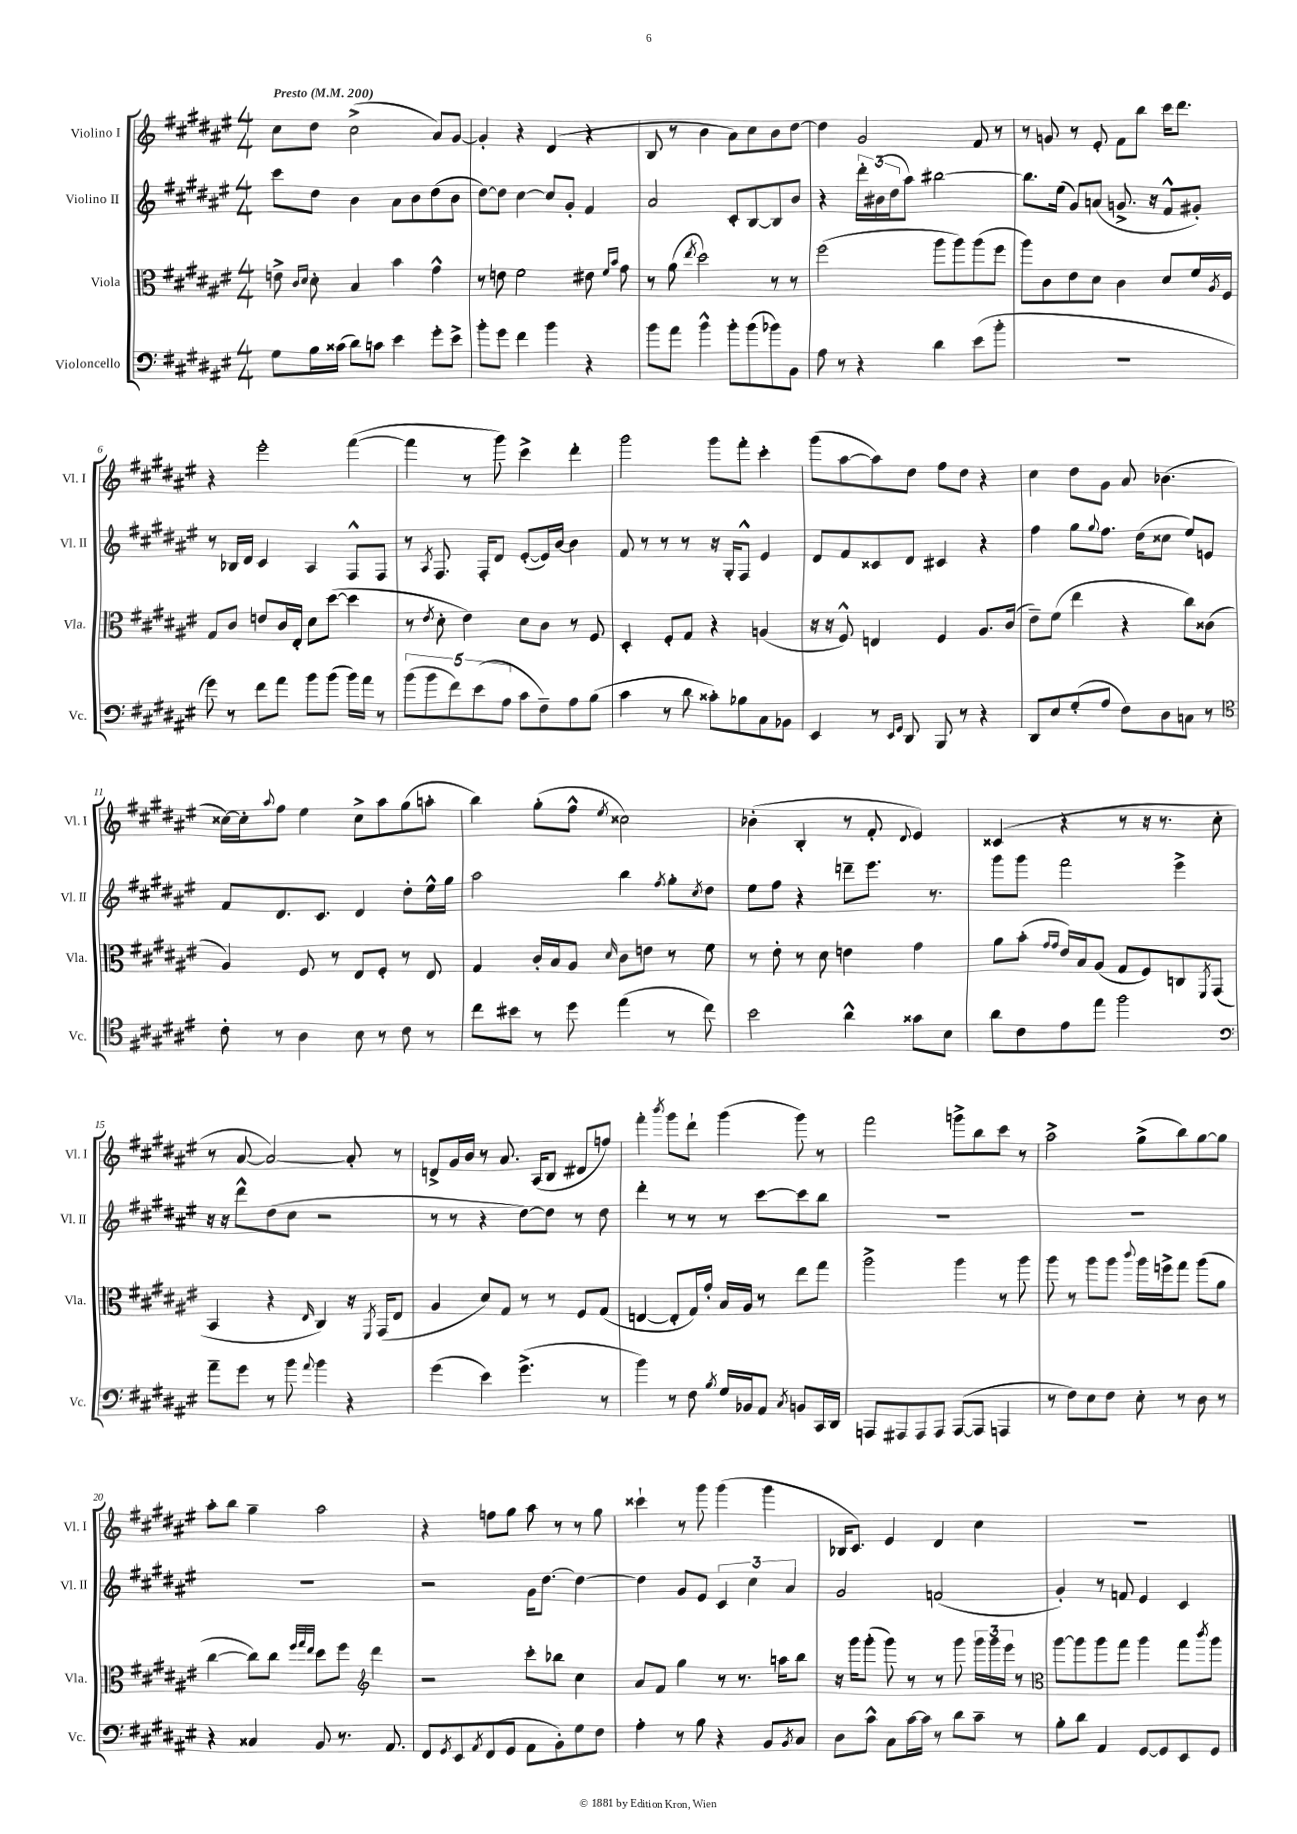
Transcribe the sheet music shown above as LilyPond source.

<<
\new StaffGroup <<
\new Staff = "s0" \with { instrumentName = "Violino I" shortInstrumentName = "Vl. I" } {
    \clef treble \key fis \major \numericTimeSignature \time 4/4 \tempo "Presto" 4 = 200
    cis''8 dis''8 cis''2->( ais'8) gis'8~ |
    gis'4-. r4 dis'4( r4 |
    b8 r8 b'4 ais'8) cis''8 b'8 dis''8~ |
    dis''4 gis'2 fis'8 r8 |
    r8 g'8 r8 eis'8-. fis'8 b''8 cis'''16 dis'''8. |
    r4 eis'''2-. fis'''4~( |
    fis'''4 r8 gis'''8) cis'''4-> dis'''4-. |
    gis'''2 gis'''8 fis'''8-. cis'''4-. |
    gis'''8( ais''8~ ais''8) dis''8 fis''8 dis''8 r4 |
    cis''4 dis''8 gis'8 ais'8 bes'4.( |
    cisis''16~) cisis''16-. \appoggiatura { ais''8 } fis''8 eis''4 cisis''8-> ais''8 gis''8( a''8-. |
    b''4) gis''8-.( fis''8-^ \acciaccatura { eis''8 } cisis''2) |
    bes'4-.( b4-. r8 fis'8-. \appoggiatura { dis'8 } eis'4) |
    cisis'4( r4 r8 r16 r8. cis''8-. |
    r8 ais'8~ ais'2~) ais'8-. r8 |
    d'8-> gis'16 b'16 r8 ais'8. ais16( b8 dis'8 f''8) |
    fis'''4-. \acciaccatura { b'''8 } gis'''8 dis'''8-! gis'''4( gis'''8) r8 |
    fis'''2 g'''8-> b''8 cis'''8 r8 |
    ais''2-> gis''8->( b''8) gis''8~ gis''8 |
    ais''8-. b''8 gis''4-- ais''2 |
    r4 f''8 gis''8 ais''8 r8 r8 gis''8 |
    cisis'''4-! r8 gis'''8 gis'''4( gis'''4 |
    bes16 cis'8.) eis'4 dis'4 cis''4 |
    R1 \bar "|." |
}
\new Staff = "s1" \with { instrumentName = "Violino II" shortInstrumentName = "Vl. II" } {
    \clef treble \key fis \major \numericTimeSignature \time 4/4
    cis'''8 dis''8 b'4 ais'8 b'8 dis''8( b'8 |
    dis''8~) dis''8 cis''4~ cis''8 gis'8-. fis'4 |
    ais'2 cis'8-. b8~ b8 b'8 |
    r4 \tuplet 3/2 { dis'''16-. bis'16( dis''16 } ais''8) bis''2~ |
    bis''8. eis''16( gis'8) a'8( g'8.-> r16 fis'8-^ gis'8-.) |
    r8 bes16 dis'16 cis'4 ais4 fis8-^ fis8 |
    r8 \acciaccatura { ais8 } fis8. fis16-. dis'8 eis'8~-.( eis'16) b'16~ b'4 |
    fis'8 r8 r8 r8 r16 gis16-. fis8-^ eis'4 |
    dis'8 fis'8 cisis'8 dis'8 cis'4 r4 |
    fis''4 gis''8 \appoggiatura { gis''8 } fis''8. dis''16( cisis''8 eis''8) e'8 |
    fis'8 dis'8. cis'8. dis'4 dis''8-. eis''16-^ gis''16 |
    ais''2 b''4 \acciaccatura { fis''8 } gis''8-. \acciaccatura { cis''8 } dis''8 |
    eis''8 fis''8 r4 d'''8-- eis'''8. r8. |
    gis'''8 gis'''8 fis'''2 eis'''4-> |
    r16 r16 dis'''8-^ dis''8( cis''8 r2 |
    r8 r8 r4 dis''8~) dis''8 r8 dis''8 |
    dis'''4-. r8 r8 r8 cis'''8~ cis'''8 b''8 |
    R1 |
    R1 |
    R1 |
    r2 gis'16 dis''8.~ dis''4~ |
    dis''4 gis'8 eis'8 \tuplet 3/2 { cis'4 cis''4 ais'4 } |
    gis'2 f'2( |
    gis'4-.) r8 f'8 eis'4 cis'4 \bar "|." |
}
\new Staff = "s2" \with { instrumentName = "Viola" shortInstrumentName = "Vla." } {
    \clef alto \key fis \major \numericTimeSignature \time 4/4
    e'8-> \grace { cis'16 dis'16 } dis'8-. b4 b'4 gis'4-^ |
    r8 e'8 fis'2 eis'8 \grace { fis'16 b'16 } gis'8 |
    r8 ais'8( \acciaccatura { eis''8 } dis''2) r8 r8 |
    fis''2( ais''8 ais''8) ais''8( fis''8 |
    ais''8) cis'8 eis'8 dis'8 cis'4 dis'8 fis'16 \acciaccatura { ais8 } fis16 |
    gis8 cis'8 e'8 cis'16 eis16-. dis'8 dis''8~( dis''4 |
    r8 \acciaccatura { eis'8 } dis'8-. eis'4) dis'8 cis'8 r8 fis8 |
    dis4-. fis8-. gis8 r4 a4( |
    r16 r16 fis8-^) e4 fis4 ais8. cis'16( |
    eis'8--) fis'8( eis''4 r4 cis''8) cisis'8( |
    ais4) fis8 r8 eis8 fis8-. r8 eis8 |
    gis4 cis'16-. b16 ais8 \grace { dis'16 } cis'8 e'8 r8 fis'8 |
    r8 eis'8-. r8 dis'8 e'4 gis'4 |
    ais'8 b'8-.( \grace { gis'16 gis'16 } eis'16) b16 ais8( gis8 fis8) c8 \acciaccatura { fis,8 } gis,8( |
    b,4 r4 \grace { eis16 } cis4) r16 \acciaccatura { fis,8 } gis,16( eis8 |
    ais4 dis'8) gis8 r8 r8 fis8 gis8( |
    e4~ e8-. gis16) gis'16-. b16 ais16 r8 eis''8 gis''8 |
    ais''2-> ais''4 r8 ais''8 |
    ais''8 r8 ais''8 ais''8 \appoggiatura { cis'''8 } ais''16 f''16-> gis''8 ais''8( ais'8 |
    cis''4~ cis''8) cis''8 \grace { fis''32 gis''32 eis''32 } dis''8 fis''8 \clef treble dis'''4 |
    r2 cis'''8-. bes''8 cis''4 |
    ais'8 fis'8 gis''4 r8 r8. a''16 b''8 |
    r16 gis'''16 gis'''8-.( gis'''8) r8 r8 gis'''8 \tuplet 3/2 { gis'''16 gis'''16 eis'''16 } r8 |
    \clef alto ais''8~ ais''8 ais''8 gis''8 ais''4 gis''8 \acciaccatura { cis'''8 } ais''8 \bar "|." |
}
\new Staff = "s3" \with { instrumentName = "Violoncello" shortInstrumentName = "Vc." } {
    \clef bass \key fis \major \numericTimeSignature \time 4/4
    gis8 b16 cisis'16( dis'8) c'8 eis'4 gis'8-. eis'8-> |
    b'8-. gis'8 fis'4 b'4 r4 |
    b'8 ais'8 b'4-^ b'8-. b'8( bes'8) b,8 |
    ais8 r8 r4 dis'4 eis'8( b'8-. |
    R1 |
    gis'8) r8 fis'8 ais'8 b'8 b'8( b'16) ais'16 r8 |
    \tuplet 5/4 { b'8( b'8 fis'8) eis'8( ais8 } cis'8 fis8--) ais8 b8( |
    cis'4 r8 dis'8 cisis'8-.) bes8 cis8 bes,8 |
    eis,4 r8 \grace { eis,16 gis,16 } dis,8 b,,8 r8 r4 |
    dis,8 eis8 gis8-.( ais8 fis8) dis8 c8 r8 |
    \clef tenor cis'8-. r8 ais4 b8 r8 cis'8 r8 |
    cis''8 bis'8 r8 dis''8 eis''4( r8 cis''8) |
    b'2 ais'4-^ gisis'8 b8 |
    ais'8 cis'8 eis'8 eis''8 fis''2 |
    \clef bass ais'8-- gis'8 r8 b'8 \appoggiatura { ais'8 } b'4 r4 |
    gis'4( eis'4) gis'4.->( r8 |
    b'4) r8 fis8 \acciaccatura { b8 } gis16 bes,16 ais,8 \acciaccatura { cis8 } b,8 cis,16 dis,16 |
    a,,8 ais,,8 ais,,8 ais,,8 ais,,8~( ais,,8 a,,4 |
    r8 fis8) eis8 fis8 eis8-. r8 dis8 r8 |
    r4 cisis4 b,8 r8. ais,8. |
    fis,8 \acciaccatura { gis,8 } eis,8 \acciaccatura { ais,8 } fis,8( gis,8 ais,8 b,8-.) gis8 fis8 |
    ais4-. r8 b8 r4 b,8 \acciaccatura { b,8 } cis8 |
    dis8 cis'8-^ cis8 cis'16~ cis'16 r8 dis'8 cis'8-- r8 |
    b8-. dis'8 ais,4 gis,8~ gis,8 eis,8 gis,8 \bar "|." |
}
>>
>>
